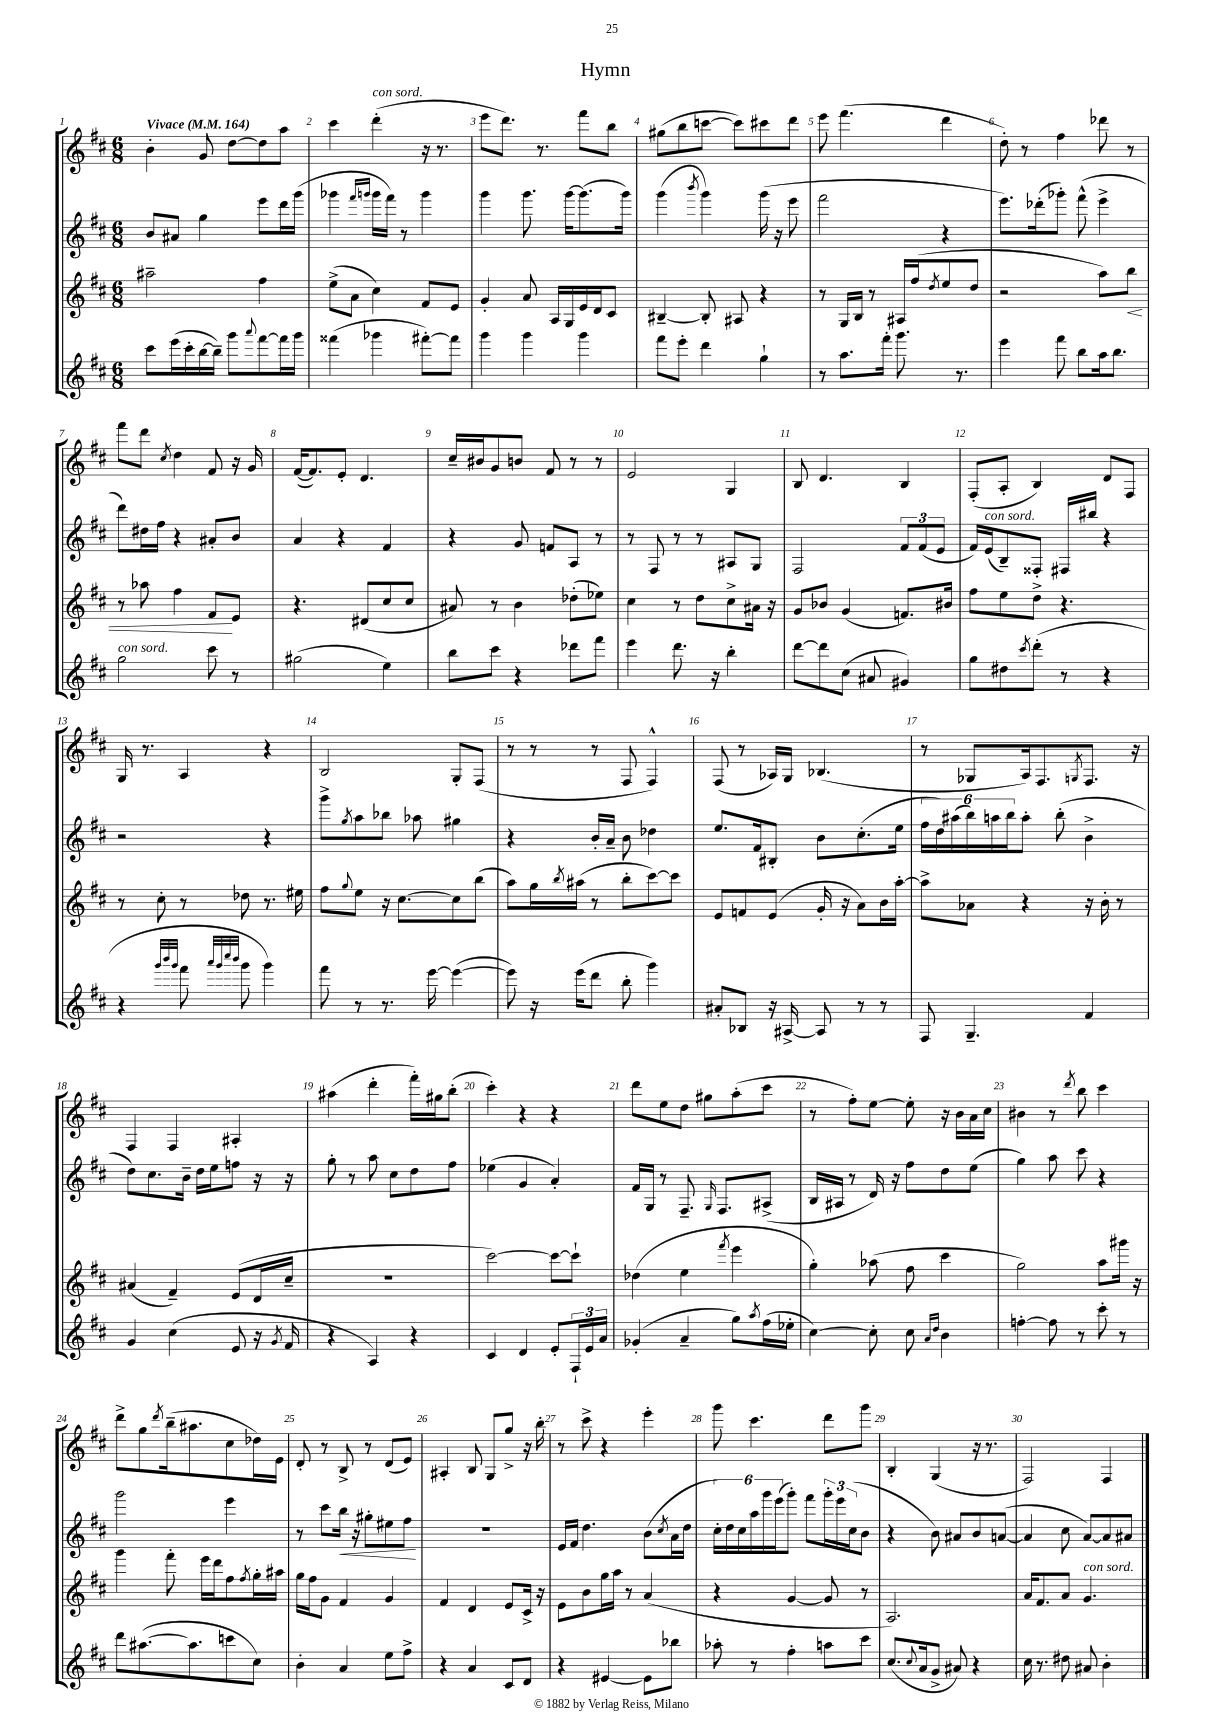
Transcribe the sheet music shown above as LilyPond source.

\header { title = "Hymn" }
<<
\new StaffGroup <<
\new Staff = "s0" {
    \clef treble \key d \major \numericTimeSignature \time 6/8 \tempo "Vivace" 4 = 164
    b'4-. g'8 d''8~ d''8 a''8 |
    cis'''4 d'''4-.^\markup { \italic "con sord." }( r16 r8. |
    e'''8 d'''8.) r8. fis'''8 b''8 |
    gis''8( b''8 c'''8~ c'''8) cis'''8 d'''8 |
    e'''8 fis'''4.( d'''4 |
    d''8-.) r8 fis''4 des'''8 r8 |
    fis'''8 d'''8 \acciaccatura { cis''8 } d''4 fis'8 r16 g'16 |
    fis'16~( fis'8.) e'8-. d'4. |
    cis''16-- bis'16 g'8 b'8 fis'8 r8 r8 |
    e'2 g4 |
    b8 d'4. b4 |
    fis8-.( a8-. b4) d'8 fis8 |
    g16 r8. a4 r4 |
    b2 g8-. fis8( |
    r8 r8 r8 fis8 fis4-^) |
    fis8( r8 aes16) g16 bes4.( |
    r8 ges8 a16) fis8. \acciaccatura { g8 } fis8. r16 |
    fis4 fis4 ais4-. |
    ais''4( d'''4-. fis'''16-.) gis''16 b''8-.( |
    cis'''4-.) r4 r4 |
    d'''8 e''8 d''8 gis''8 a''8-.( cis'''8 |
    r8 fis''8-.) e''8~ e''8-. r16 b'16 a'16 cis''16 |
    bis'4 r8 \acciaccatura { d'''8 } b''8 cis'''4 |
    d'''8-> g''8 \acciaccatura { d'''8 } b''16--( ais''8. cis''8 des''16) e'16 |
    d'8-. r8 b8-> r8 d'8( e'8) |
    ais4-. b8 g8 g''8-> r16 b''16-. |
    r8 cis'''8-> r4 e'''4-. |
    g'''8 cis'''4. d'''8 g'''8 |
    b4-. g4( r16 r8. |
    fis2) fis4 \bar "|." |
}
\new Staff = "s1" {
    \clef treble \key d \major \numericTimeSignature \time 6/8
    b'8 ais'8 g''4 e'''8 d'''16 g'''16( |
    ges'''4 \grace { fis'''16 g'''16 } g'''16 fis'''16) r8 g'''4 |
    g'''4 g'''8. g'''16~ g'''8.( g'''16) |
    g'''4( \acciaccatura { b'''8 } g'''4) g'''16( r16 e'''8 |
    fis'''2 r4 |
    e'''8.) des'''16-.( ges'''8-.) fis'''8-^( e'''4-> |
    d'''8) dis''16 fis''16 r4 ais'8-. b'8 |
    a'4 r4 fis'4 |
    r4 g'8 f'8 a8 r8 |
    r8 fis8 r8 r8 ais8 g8 |
    fis2 \tuplet 3/2 { fis'8 fis'8( e'8 } |
    fis'16) e'16^\markup { \italic "con sord." }( b8--) fisis8-. fis16 bis''16 r4 |
    r2 r4 |
    g'''8-> \acciaccatura { g''8 } a''8 bes''8 aes''8 gis''4 |
    r4 b'16-. a'16-- b'8 des''4 |
    e''8. fis'16 bis8-. b'8 cis''8.-.( e''16 |
    \tuplet 6/4 { fis''16 d''16) ais''16( b''16) a''16 b''16 } a''8-. b''8-.( b'4-> |
    d''8) cis''8. b'16-- d''16 e''16 f''8 r16 r16 |
    g''8-. r8 a''8 cis''8 d''8 fis''8 |
    ees''4( g'4 a'4-.) |
    fis'16 g16 r8 fis8.-- \grace { g16 } fis8. ais8->( |
    b16 ais16 r8 d'16) r16 fis''8 d''8 e''8( |
    g''4) a''8 cis'''8 r4 |
    g'''2 e'''4 |
    r8 cis'''8 b''16\< r16 gis''8-. eis''8 fis''8\! |
    R2. |
    e'16 fis'16 d''4. b'8( \acciaccatura { cis''8 } a'16 d''16 |
    \tuplet 6/4 { cis''16-.) d''16 cis''16 a''16 g'''16 e'''16( } g'''8-.) fis'''8 \tuplet 3/2 { g'''16-. e'''16 cis''16( } b'8 |
    r4 b'8) ais'8 b'8 a'8~( |
    a'4 cis''8 a'8~) a'8 ais'8 \bar "|." |
}
\new Staff = "s2" {
    \clef treble \key d \major \numericTimeSignature \time 6/8
    ais''2-- fis''4 |
    e''8->( a'8 cis''4) fis'8 e'8 |
    g'4-. a'8 a16 g16 e'16 d'16 cis'8 |
    bis4~-- bis8-. ais8 r4 |
    r8 g16 b16 r8 ais16 fis''16( \acciaccatura { d''8 } e''8 d''8 |
    r2 a''8) b''8\< |
    r8 aes''8 fis''4 fis'8\! e'8 |
    r4. dis'8( cis''8 cis''8 |
    ais'8) r8 b'4 des''8-.( ees''8) |
    cis''4 r8 d''8 cis''8-> ais'16 r16 |
    g'8 bes'8 g'4( f'8.) bis'16 |
    fis''8 e''8 d''8-> r4. |
    r8 cis''8-. r8 des''8 r8. eis''16 |
    fis''8 \appoggiatura { g''8 } e''8 r16 cis''8.~ cis''8 b''8( |
    a''8) g''16 \acciaccatura { b''8 } ais''16( r8 b''8-. cis'''8~) cis'''8 |
    e'8 f'8 e'8( g'16-. r16 a'8) b'16 a''16~-. |
    a''8-> aes'8 r4 r16 b'16-. r8 |
    ais'4( fis'4--) e'8( d'16 cis''16-- |
    R2. |
    cis'''2~) cis'''8~ cis'''8-! |
    des''4( e''4 \acciaccatura { fis'''8 } e'''4 |
    g''4-.) aes''8( fis''8 cis'''4 |
    g''2) a''8 gis'''16 r16 |
    g'''4 fis'''8-. e'''16 d'''16 fis''8 \acciaccatura { fis''8 } g''16-. ais''16 |
    g''16 fis''16 g'8 fis'4 g'4 |
    fis'4 d'4 e'8 cis'16-> r16 |
    e'8 b'8 g''16 a''16 r8 a'4( |
    r4 g'4~ g'8 r8 |
    a2.) |
    a'16 fis'8. a'8 g'4.^\markup { \italic "con sord." } \bar "|." |
}
\new Staff = "s3" {
    \clef treble \key d \major \numericTimeSignature \time 6/8
    cis'''8 e'''16( cis'''16-. b''16~ b''16--) g'''8 \appoggiatura { a'''8 } fis'''8~ fis'''16 g'''16 |
    fisis'''4( ges'''4 fis'''8~-.) fis'''8 |
    g'''4 g'''4 g'''4 |
    fis'''8 e'''8-. d'''4 g''4-! |
    r8 a''8. fis'''16-. g'''8. r8. |
    e'''4 fis'''8 b''8 a''16 b''8. |
    g''2^\markup { \italic "con sord." } cis'''8 r8 |
    gis''2( e''4) |
    b''8 cis'''8 r4 des'''8 fis'''8 |
    e'''4 d'''8. r16 b''4-. |
    d'''8~ d'''8 cis''8( ais'8 gis'4) |
    g''8 dis''8 \acciaccatura { cis'''8 } d'''8-.( r8 r4 |
    r4 \grace { g'''32 b'''32 g'''32 } fis'''8 \grace { a'''32 g'''32 cis''''32 b'''32 } g'''8 g'''4) |
    fis'''8 r8 r8. e'''16~ e'''4~( |
    e'''8) r16 e'''16( d'''8 b''8-. g'''4) |
    ais'8-. bes8 r16 ais16~-> ais8 r8 r8 |
    fis8 g4.-- fis'4 |
    g'4 cis''4( e'8 r16 \acciaccatura { g'8 } fis'16 |
    r4 a4) r4 |
    cis'4 d'4 e'8-. \tuplet 3/2 { fis16-! e'16 a'16 } |
    ges'4-.( a'4-- g''8) \acciaccatura { a''8 } fis''16( ees''16-. |
    cis''4~) cis''8-. cis''8 \grace { a'16 d''16 } b'4 |
    f''4~-. f''8 r8 cis'''8-. r8 |
    d'''8 ais''8.~( ais''8. c'''8 cis''8) |
    b'4-. a'4 e''8 fis''8-> |
    r4 a'4 cis'8 d'8 |
    r4 eis'4~ eis'8 bes''8 |
    aes''8-. r8 fis''4-. a''8 cis'''8 |
    cis''8.( \appoggiatura { cis''8 } a'16 g'8-> ais'8) r4 |
    cis''16 r8. dis''8 ais'8 b'4-. \bar "|." |
}
>>
>>
\layout { \context { \Score \override BarNumber.break-visibility = ##(#f #t #t) barNumberVisibility = #all-bar-numbers-visible } }
